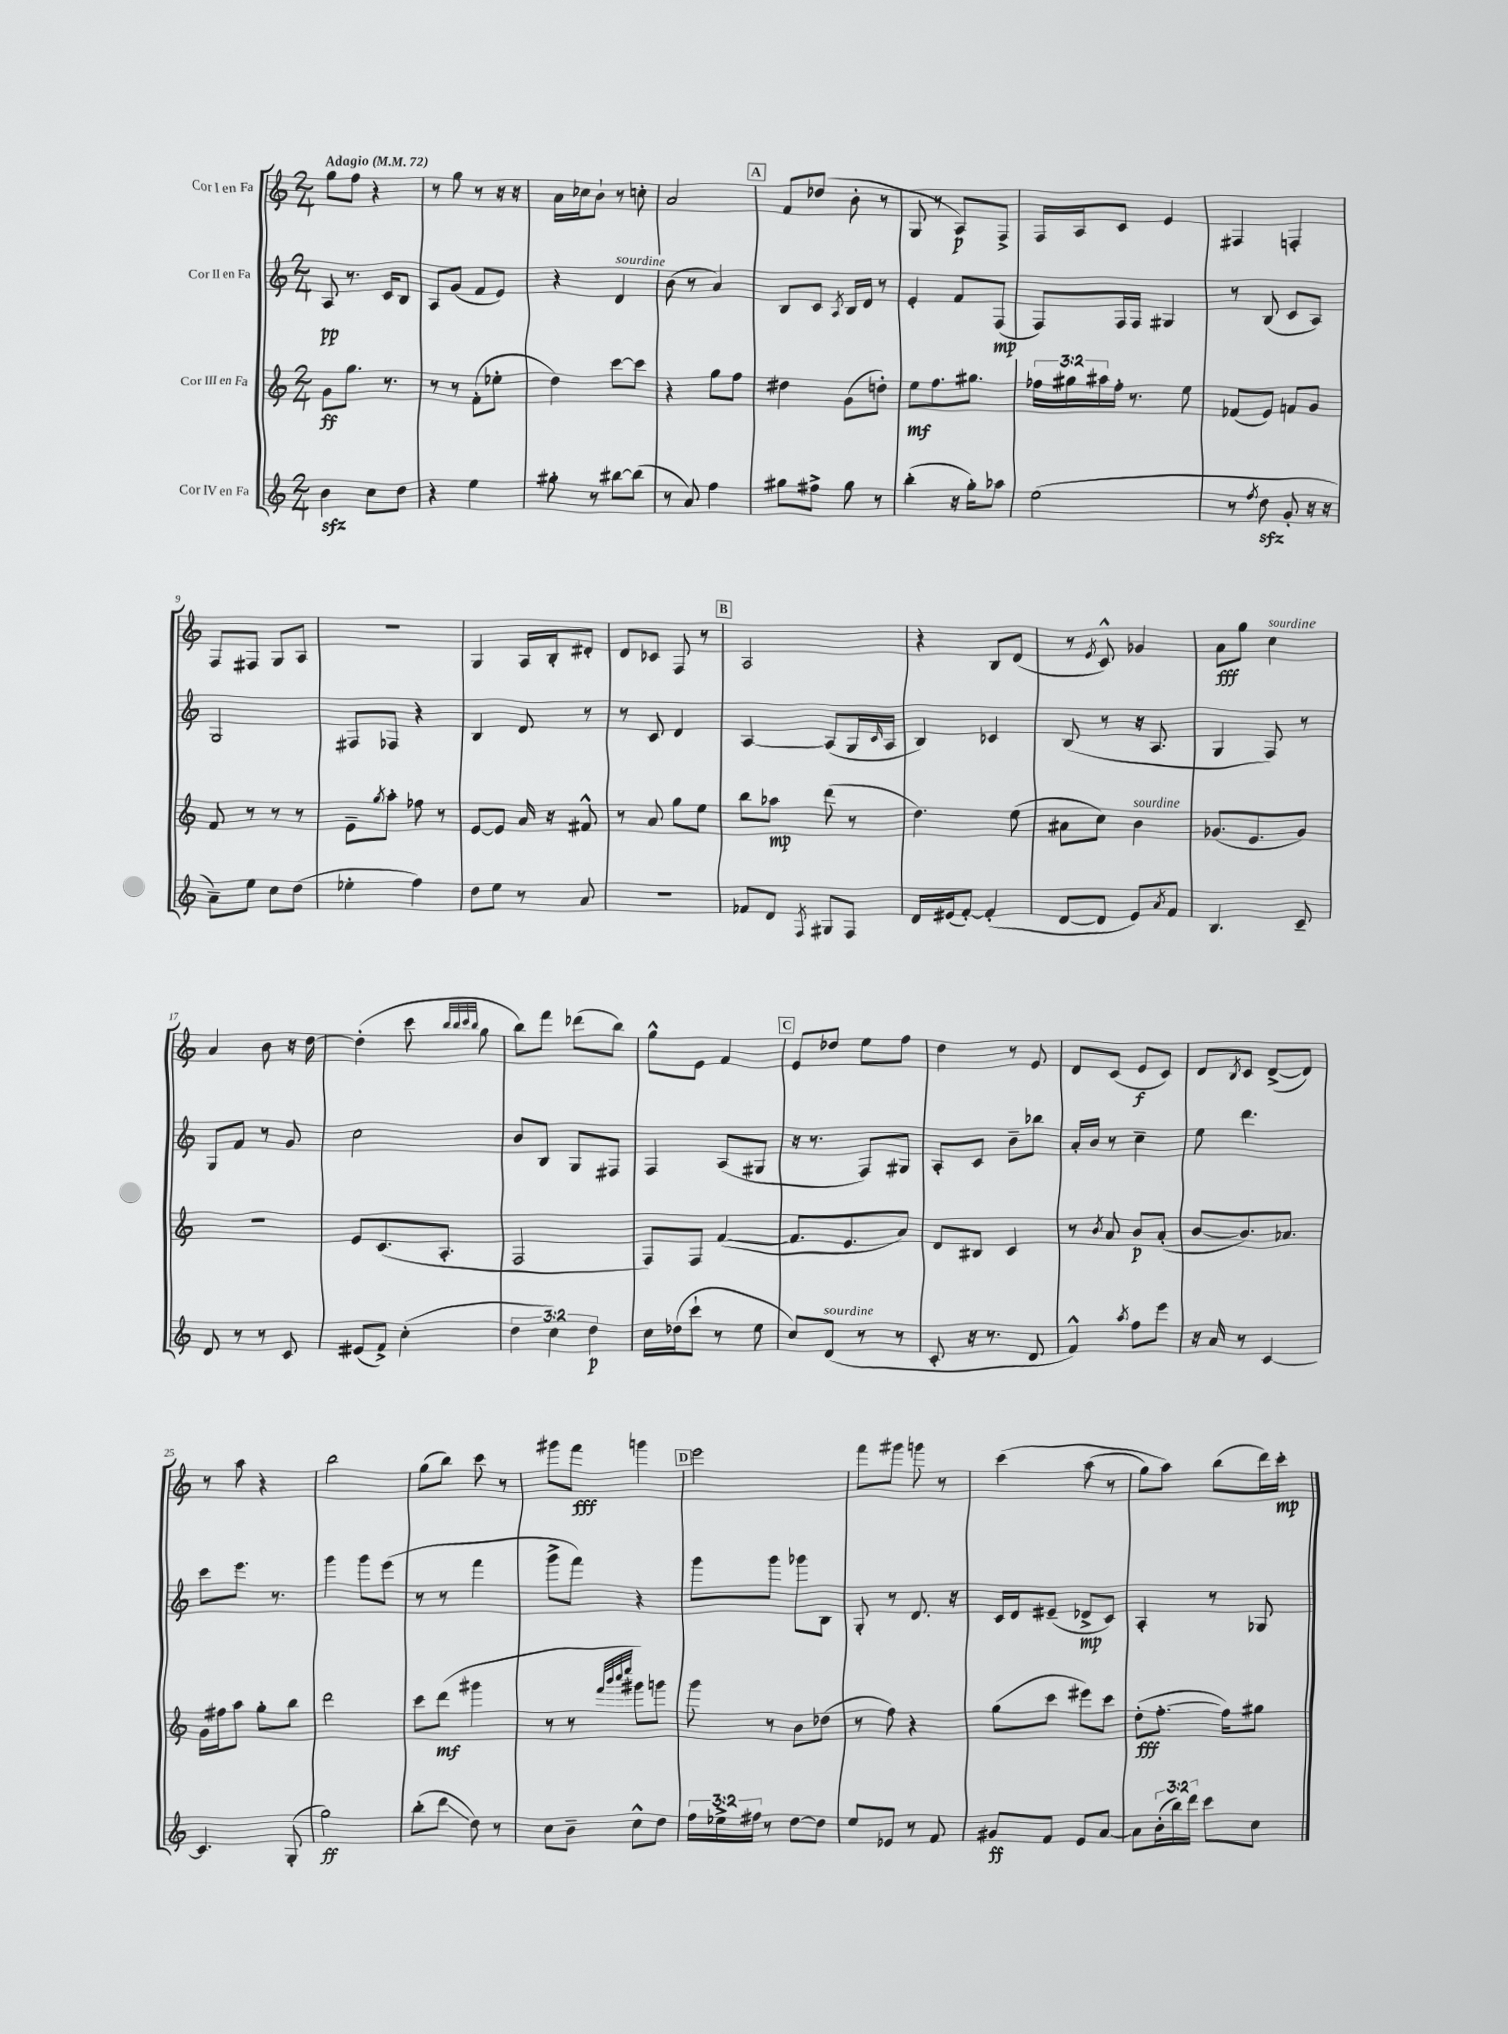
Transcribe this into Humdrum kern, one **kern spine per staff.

**kern	**kern	**kern	**kern
*staff4	*staff3	*staff2	*staff1
*clefG2	*clefG2	*clefG2	*clefG2
*k[]	*k[]	*k[]	*k[]
*M2/4	*M2/4	*M2/4	*M2/4
*MM72	*MM72	*MM72	*MM72
4b	8g	8A	8gg
.	8.gg	8.r	8ff
8cc	.	.	4r
.	8.r	16c	.
8dd	.	8B	.
=	=	=	=
4r	8r	8A	8r
.	8r	(8g	8gg
4ee	(8f'	8f	8r
.	8ee-'	8e)	16r
.	.	.	16r
=	=	=	=
8gg#'	4dd)	4r	16a
.	.	.	16cc-
8r	.	.	8b`
[8bb#	[8ccc	4d	8r
(8bb#]	8ccc]	.	8cc'
=	=	=	=
8r	4r	(8b	2a
8a)	.	8r	.
4ff	8gg	4a)	.
.	8ff	.	.
=	=	=	=
8gg#	4dd#	8B	8f
8ff#^	.	8c	(8dd-
.	.	8qA	.
8gg#	(8g	16B	8b'
.	.	16d	.
8r	8dd')	8r	8r
=	=	=	=
(4bb'	8ee	4e'	8G
.	8.ff	.	8r
16r	.	8f	8A)
16gg')	8.gg#	.	.
8aa-	.	(8F	8F^
=	=	=	=
(2ee	24ff-	8F)	16F
.	24gg#	.	.
.	.	.	16A
.	24aa#	.	.
.	16ff-'	16F	8c
.	8.r	16F	.
.	.	4G#	4e
.	8ee	.	.
=	=	=	=
8r	(8f-	8r	4F#
8qff	.	.	.
8dd	8e)	(8B	.
8g'	8f	8c	4F'
16r	8g	8A)	.
16r	.	.	.
=	=	=	=
8a~)	8f	2G	8F
8ee	8r	.	8F#
8cc	8r	.	8G
(8dd	8r	.	8A
=	=	=	=
4ee-'	8e~	8F#	2r
.	8qgg	.	.
.	8aa'	8F-	.
4ff)	8ff-	4r	.
.	8r	.	.
=	=	=	=
8dd	[8e	4B	4G
8ee	8e]	.	.
8r	16a	8d	16A
.	16r	.	16B'
8a	8f#^^	8r	8d#'
=	=	=	=
2r	8r	8r	8d
.	8a	8c	8c-
.	8gg	4d	8F
.	8ee	.	8r
=	=	=	=
8f-	8bb	[4A	2A
8d	8aa-	.	.
8qF	.	.	.
8G#	(8ddd	(8A]	.
8F	8r	16G	.
.	.	16qqc	.
.	.	16A	.
=	=	=	=
16d	4.dd)	4B)	4r
(16e#	.	.	.
[8f')	.	.	.
(4f']	.	4c-	8B
.	(8ee	.	(8d
=	=	=	=
[8d	8a#	(8B	8r
.	.	.	8qe
8d]	8cc)	8r	8c^^)
8e)	4b	16r	4g-
.	.	8.A	.
8qa	.	.	.
8f	.	.	.
=	=	=	=
4.B	(8.g-	4G	8a
.	.	.	8gg
.	8.e	.	.
.	.	8F)	4cc
8c~	8g-)	8r	.
=	=	=	=
8d	2r	8G	4a
8r	.	8f	.
8r	.	8r	8b
8c	.	8g	16r
.	.	.	[16dd
=	=	=	=
(8e#	8e	2cc	(4dd']
8f^)	(8.c	.	.
(4cc'	.	.	8ccc
.	8.A'	.	.
.	.	.	32qqbb
.	.	.	32qqbb
.	.	.	32qqccc
.	.	.	32qqbb
.	.	.	8gg
=	=	=	=
6dd	2F	8b	8bb)
.	.	8B	8fff
6cc)	.	.	.
.	.	8G	(8ddd-
6dd	.	.	.
.	.	8F#	8bb)
=	=	=	=
16cc	8F)	4F	8gg^^
(16dd-	.	.	.
8ccc`	8F	.	8e
8r	([4f	(8A	4f
8ee	.	8G#	.
=	=	=	=
8cc)	8.f]	16r	8e
.	.	8.r	.
(8d	.	.	8dd-
.	8.e	.	.
8r	.	8F)	8ee
8r	8a)	8G#	8ff
=	=	=	=
8c'	8d	8A'	4dd
16r	8B#	8c	.
8.r	.	.	.
.	4c	8b~	8r
8d	.	8bb-	8e
=	=	=	=
4f^^)	8r	16a'	8d
.	.	16b	.
.	8qb	.	.
.	8a	8r	(8c
8qaa	.	.	.
8ff	8b	4cc~	8e
8eee	(8a'	.	8c)
=	=	=	=
16r	[8b	8ee	8d
16a	.	.	.
.	.	.	8qB
8r	8.b])	4.ddd	8c
[4c	.	.	([8d^
.	8.a-	.	.
.	.	.	8d])
=	=	=	=
4.c]	16g	8ccc	8r
.	16ff#	.	.
.	8aa	8.eee	8aa
.	8gg'	.	4r
.	.	8.r	.
(8G'	8bb	.	.
=	=	=	=
2gg)	2ddd	4ggg	2bb
.	.	8ggg	.
.	.	(8eee	.
=	=	=	=
(8bb'	8ccc	8r	(8gg
8ddd	(8ddd	8r	8bb)
8dd)	4ggg#	4fff	8ccc
8r	.	.	8r
=	=	=	=
8cc	8r	8ggg^	8ggg#
8b~	8r	8fff)	8fff
.	32qqfff	.	.
.	32qqbbb	.	.
.	32qqcccc	.	.
.	32qqeeee	.	.
8cc^^	8ggg#)	4r	4ggg
8dd	8ggg	.	.
=	=	=	=
24ff	8ggg	8ggg	2eee
24ee-^	.	.	.
24ff#	.	.	.
8r	8r	8ggg	.
[8dd	8b	8ggg-	.
8dd]	(8dd-	8B	.
=	=	=	=
8ee	8r	8G'	8fff
8e-	8ff)	8r	8ggg#
8r	4r	8.d	8ggg
8f	.	.	8r
.	.	16r	.
=	=	=	=
8g#	(8gg	16c	&(4ccc
.	.	16d	.
8f	8ccc	(8e#~	.
8e	8eee#)	8d-^	(8aa
[8a	8ccc	8c)	8r
=	=	=	=
8a]	(8dd'	4A'	8gg)
(24b'	[8.ff'	.	8aa&)
24bb)	.	.	.
24ddd	.	.	.
8ccc	.	8r	(8bb
.	16ff])	.	.
8cc	8gg#	8G-	16ddd)
.	.	.	16ccc'
==	==	==	==
*-	*-	*-	*-
